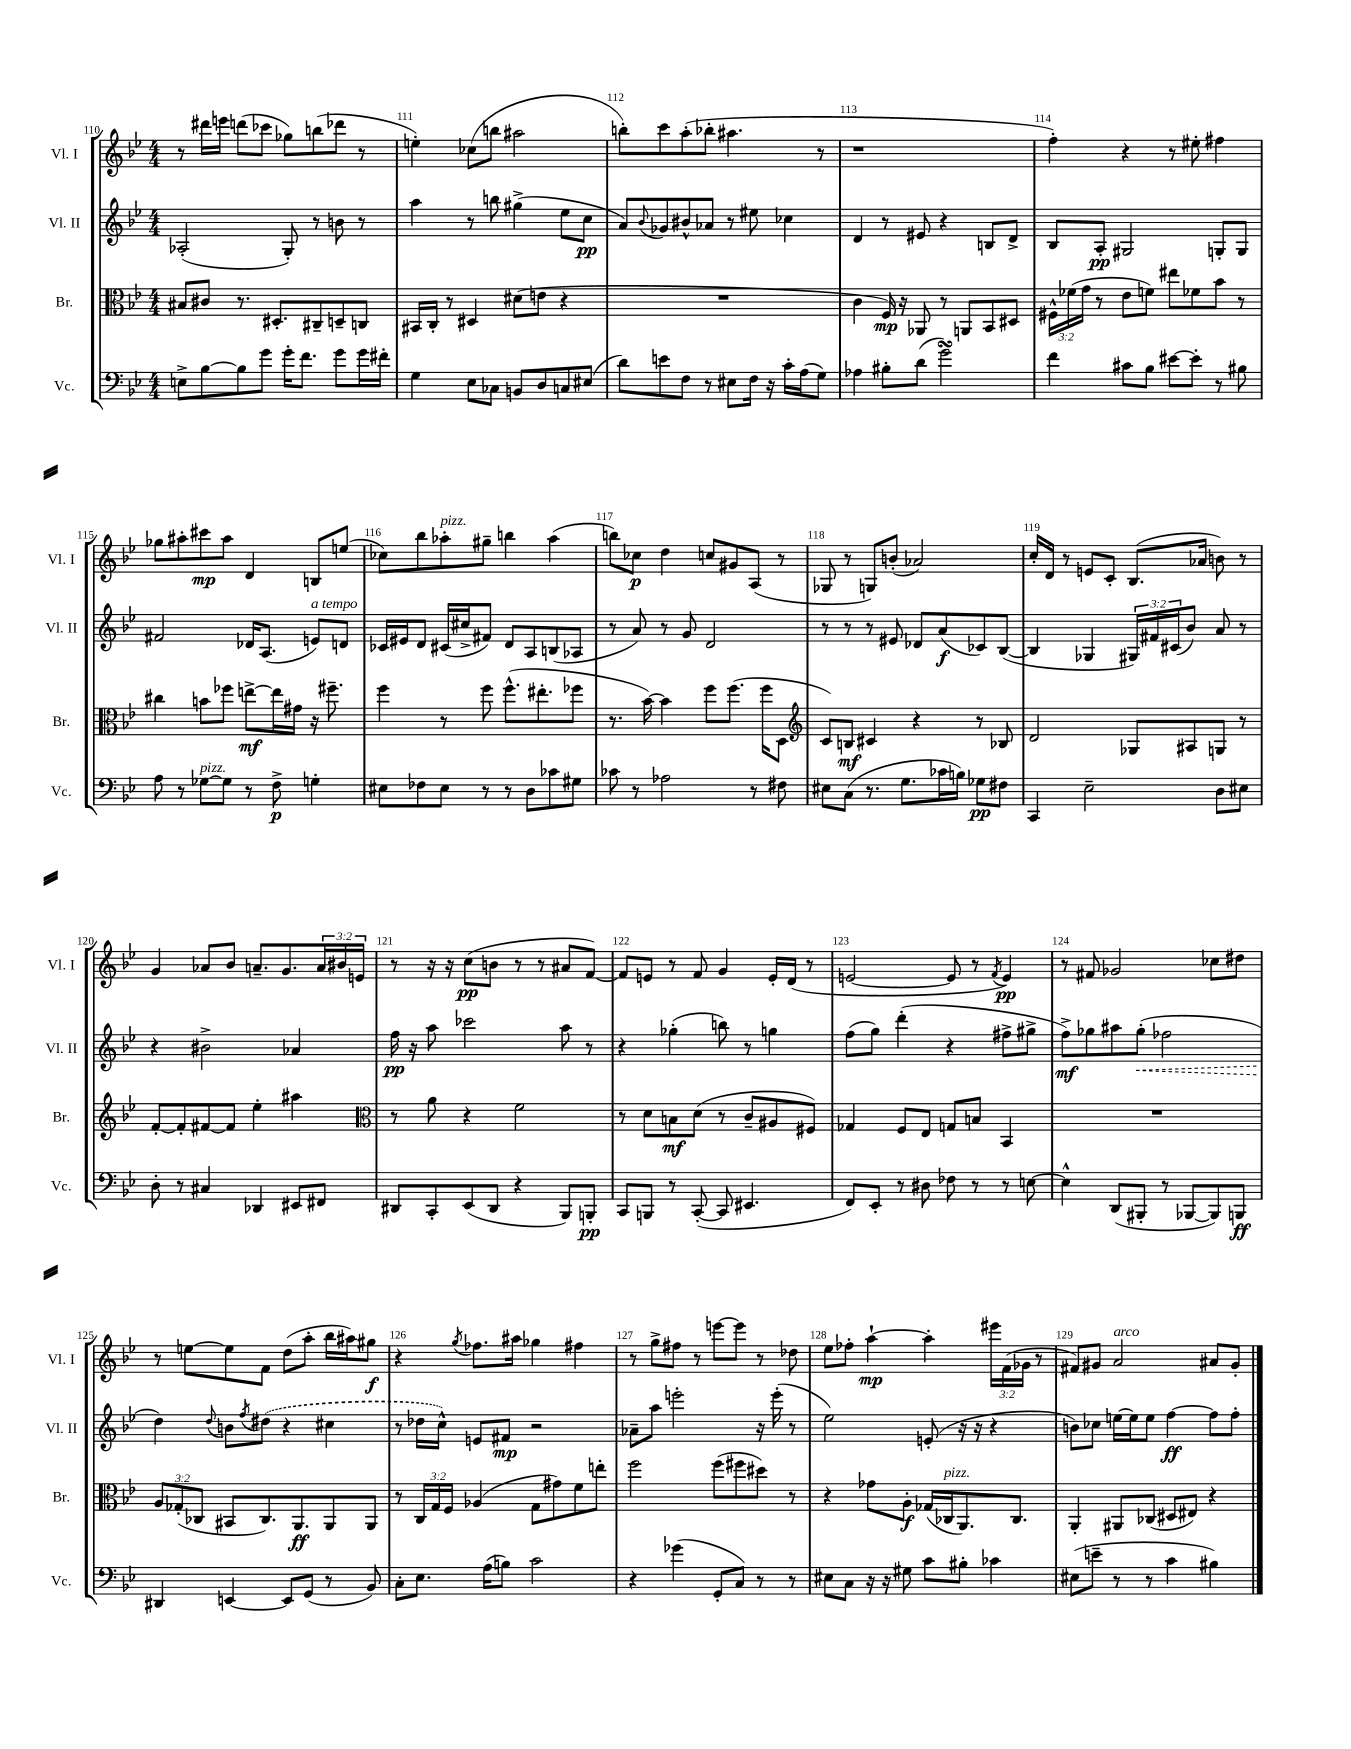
<<
\new StaffGroup <<
\new Staff = "s0" \with { instrumentName = "Vl. I" shortInstrumentName = "Vl. I" } {
    \clef treble \key bes \major \numericTimeSignature \time 4/4 \override Staff.TupletNumber.text = #tuplet-number::calc-fraction-text
    r8 dis'''16 e'''16 d'''8( ces'''8 ges''8) b''8( des'''8 r8 |
    e''4-.) ces''8( b''8 ais''2 |
    b''8-.) c'''8 a''8-.( bes''8-. ais''4. r8 |
    r1 |
    f''4-.) r4 r8 eis''8-. fis''4 |
    ges''8 ais''8-. cis'''8\mp ais''8 d'4 b8 e''8( |
    ces''8) bes''8 aes''8-.^\markup { \italic "pizz." } gis''8-- b''4 aes''4( |
    b''8) ces''8\p d''4 c''8 gis'8 a8( r8 |
    ges8 r8 g8) b'8-.( aes'2) |
    c''16-. d'16 r8 e'8 c'8-. bes8.( aes'16 b'8) r8 |
    g'4 aes'8 bes'8 a'8.-- g'8. \tuplet 3/2 { a'16 bis'16 e'16 } |
    r8 r16 r16 c''8\pp( b'8 r8 r8 ais'8 f'8~) |
    f'8 e'8 r8 f'8 g'4 e'16-. d'16( r8 |
    e'2~ e'8 r8 \acciaccatura { f'8 } e'4\pp) |
    r8 fis'8 ges'2 ces''8 dis''8 |
    r8 e''8~ e''8 f'8 d''8( a''8-. bes''16 ais''16) gis''8\f |
    r4 \acciaccatura { g''8 } fes''8. ais''16 ges''4 fis''4 |
    r8 g''8-> fis''8 r8 e'''8~ e'''8 r8 des''8 |
    ees''8 fes''8-. a''4~-!\mp a''4-. \tuplet 3/2 { eis'''16 f'16( ges'16 } r8 |
    fis'8) gis'8 a'2^\markup { \italic "arco" } ais'8 gis'8-. \bar "|." |
}
\new Staff = "s1" \with { instrumentName = "Vl. II" shortInstrumentName = "Vl. II" } {
    \clef treble \key bes \major \numericTimeSignature \time 4/4 \override Staff.TupletNumber.text = #tuplet-number::calc-fraction-text
    aes2-.( g8-.) r8 b'8 r8 |
    a''4 r8 b''8 gis''4->( ees''8 c''8\pp |
    a'8) \appoggiatura { bes'8 } ges'8 bis'8-^ aes'8 r8 eis''8 ces''4 |
    d'4 r8 eis'8 r4 b8 d'8-> |
    bes8 a8-.\pp gis2 g8-. g8 |
    fis'2 des'16 a8.( e'8^\markup { \italic "a tempo" }) d'8 |
    ces'16 eis'16 d'8 cis'16( cis''16-> fis'8) d'8 a8 b8( aes8 |
    r8 a'8) r8 g'8 d'2 |
    r8 r8 r8 eis'8 des'8 a'8\f( ces'8) bes8~( |
    bes4 ges4 \tuplet 3/2 { gis16) fis'16 cis'16( } bes'8) a'8 r8 |
    r4 bis'2-> aes'4 |
    f''16\pp r16 a''8 ces'''2 a''8 r8 |
    r4 ges''4-.( b''8) r8 g''4 |
    f''8( g''8) d'''4-.( r4 fis''8-> gis''8-> |
    f''8->\mf) ges''8 ais''8 \once \override Hairpin.style = #'dashed-line ges''8-.\<( fes''2 |
    d''4\!) \appoggiatura { d''8 } b'8 \acciaccatura { f''8 } \once \slurDashed dis''8( r4 cis''4 |
    r8 des''16 c''16-^) e'8 fis'8\mp r2 |
    aes'8-- a''8 e'''2-. r16 e'''16-.( r8 |
    ees''2) e'8-.( r16 r16 r4 |
    b'8) ces''8 e''16~ e''16 e''8 f''4~\ff f''8 f''8-. \bar "|." |
}
\new Staff = "s2" \with { instrumentName = "Br." shortInstrumentName = "Br." } {
    \clef alto \key bes \major \numericTimeSignature \time 4/4 \override Staff.TupletNumber.text = #tuplet-number::calc-fraction-text
    bis8 cis'8 r8. dis8.-. cis8-- d8-- c8 |
    bis,16 c16-. r8 dis4 dis'8( e'8 r4 |
    R1 |
    c'4 f16\mp) r16 aes,8 r8 a,8 bes,8 dis8 |
    \tuplet 3/2 { fis16-^ fes'16( g'16 } r8 ees'8 f'8) eis''8 fes'8 bes'8 r8 |
    cis''4 b'8 fes''8 e''8~->\mf e''16 gis'16 r16 fis''8.-- |
    f''4 r8 f''8 f''8.-^( eis''8.-. fes''8 |
    r8. bes'16~) bes'4 f''8 f''8.( f''16 d8 |
    \clef treble c'8) b8\mf cis'4 r4 r8 bes8 |
    d'2 ges8 ais8 g8 r8 |
    f'8~-. f'8-. fis'8~ fis'8 ees''4-. ais''4 |
    \clef alto r8 a'8 r4 f'2 |
    r8 d'8 b8\mf d'8( r8 c'8-- ais8 fis8) |
    ges4 f8 ees8 g8 b8 bes,4 |
    R1 |
    \tuplet 3/2 { a8 ges8-.( ces8 } bis,8 ces8.) a,8.\ff a,8 a,8 |
    r8 \tuplet 3/2 { c16 g16 f16 } aes4( g8 gis'8) f'8 e''8-. |
    f''2 f''8( fis''8 dis''8) r8 |
    r4 ges'8 a8-.\f ges16( ces16^\markup { \italic "pizz." } a,8.) ces8. |
    a,4-. ais,8 ces8( dis8 eis8) r4 \bar "|." |
}
\new Staff = "s3" \with { instrumentName = "Vc." shortInstrumentName = "Vc." } {
    \clef bass \key bes \major \numericTimeSignature \time 4/4
    e8-> bes8~ bes8 g'8 g'16-. f'8. g'8 g'16 fis'16-. |
    g4 ees8 ces8 b,8 d8 c8 eis8( |
    d'8) e'8 f8 r8 eis8 f16 r16 c'16-. a16( g8) |
    aes4 bis8-. d'8( g'2\turn) |
    f'4 cis'8 bes8 eis'8~ eis'8-. r8 bis8 |
    a8 r8 ges8~^\markup { \italic "pizz." } ges8 r8 f8->\p g4-. |
    eis8 fes8 eis8 r8 r8 d8 ces'8 gis8 |
    ces'8 r8 aes2 r8 fis8 |
    eis8 c8( r8. g8. ces'16 b16) ges8\pp fis8 |
    c,4 ees2-- d8 eis8 |
    d8-. r8 cis4 des,4 eis,8 fis,8 |
    dis,8 c,8-. ees,8( dis,8 r4 bes,,8) b,,8-.\pp |
    c,8 b,,8 r8 c,8~-.( c,8 eis,4. |
    f,8) ees,8-. r8 dis8 fes8 r8 r8 e8~ |
    e4-^ d,8( bis,,8-. r8 bes,,8~ bes,,8) b,,8\ff |
    dis,4 e,4~ e,8 g,8( r8 bes,8) |
    c8-. ees8. a16( b8) c'2 |
    r4 ges'4( g,8-. c8) r8 r8 |
    eis8 c8 r16 r16 gis8 c'8 bis8-. ces'4 |
    eis8( e'8-- r8 r8 c'4 bis4) \bar "|." |
}
>>
>>
\layout { \context { \Score currentBarNumber = #110 \override BarNumber.break-visibility = ##(#f #t #t) barNumberVisibility = #all-bar-numbers-visible } }
